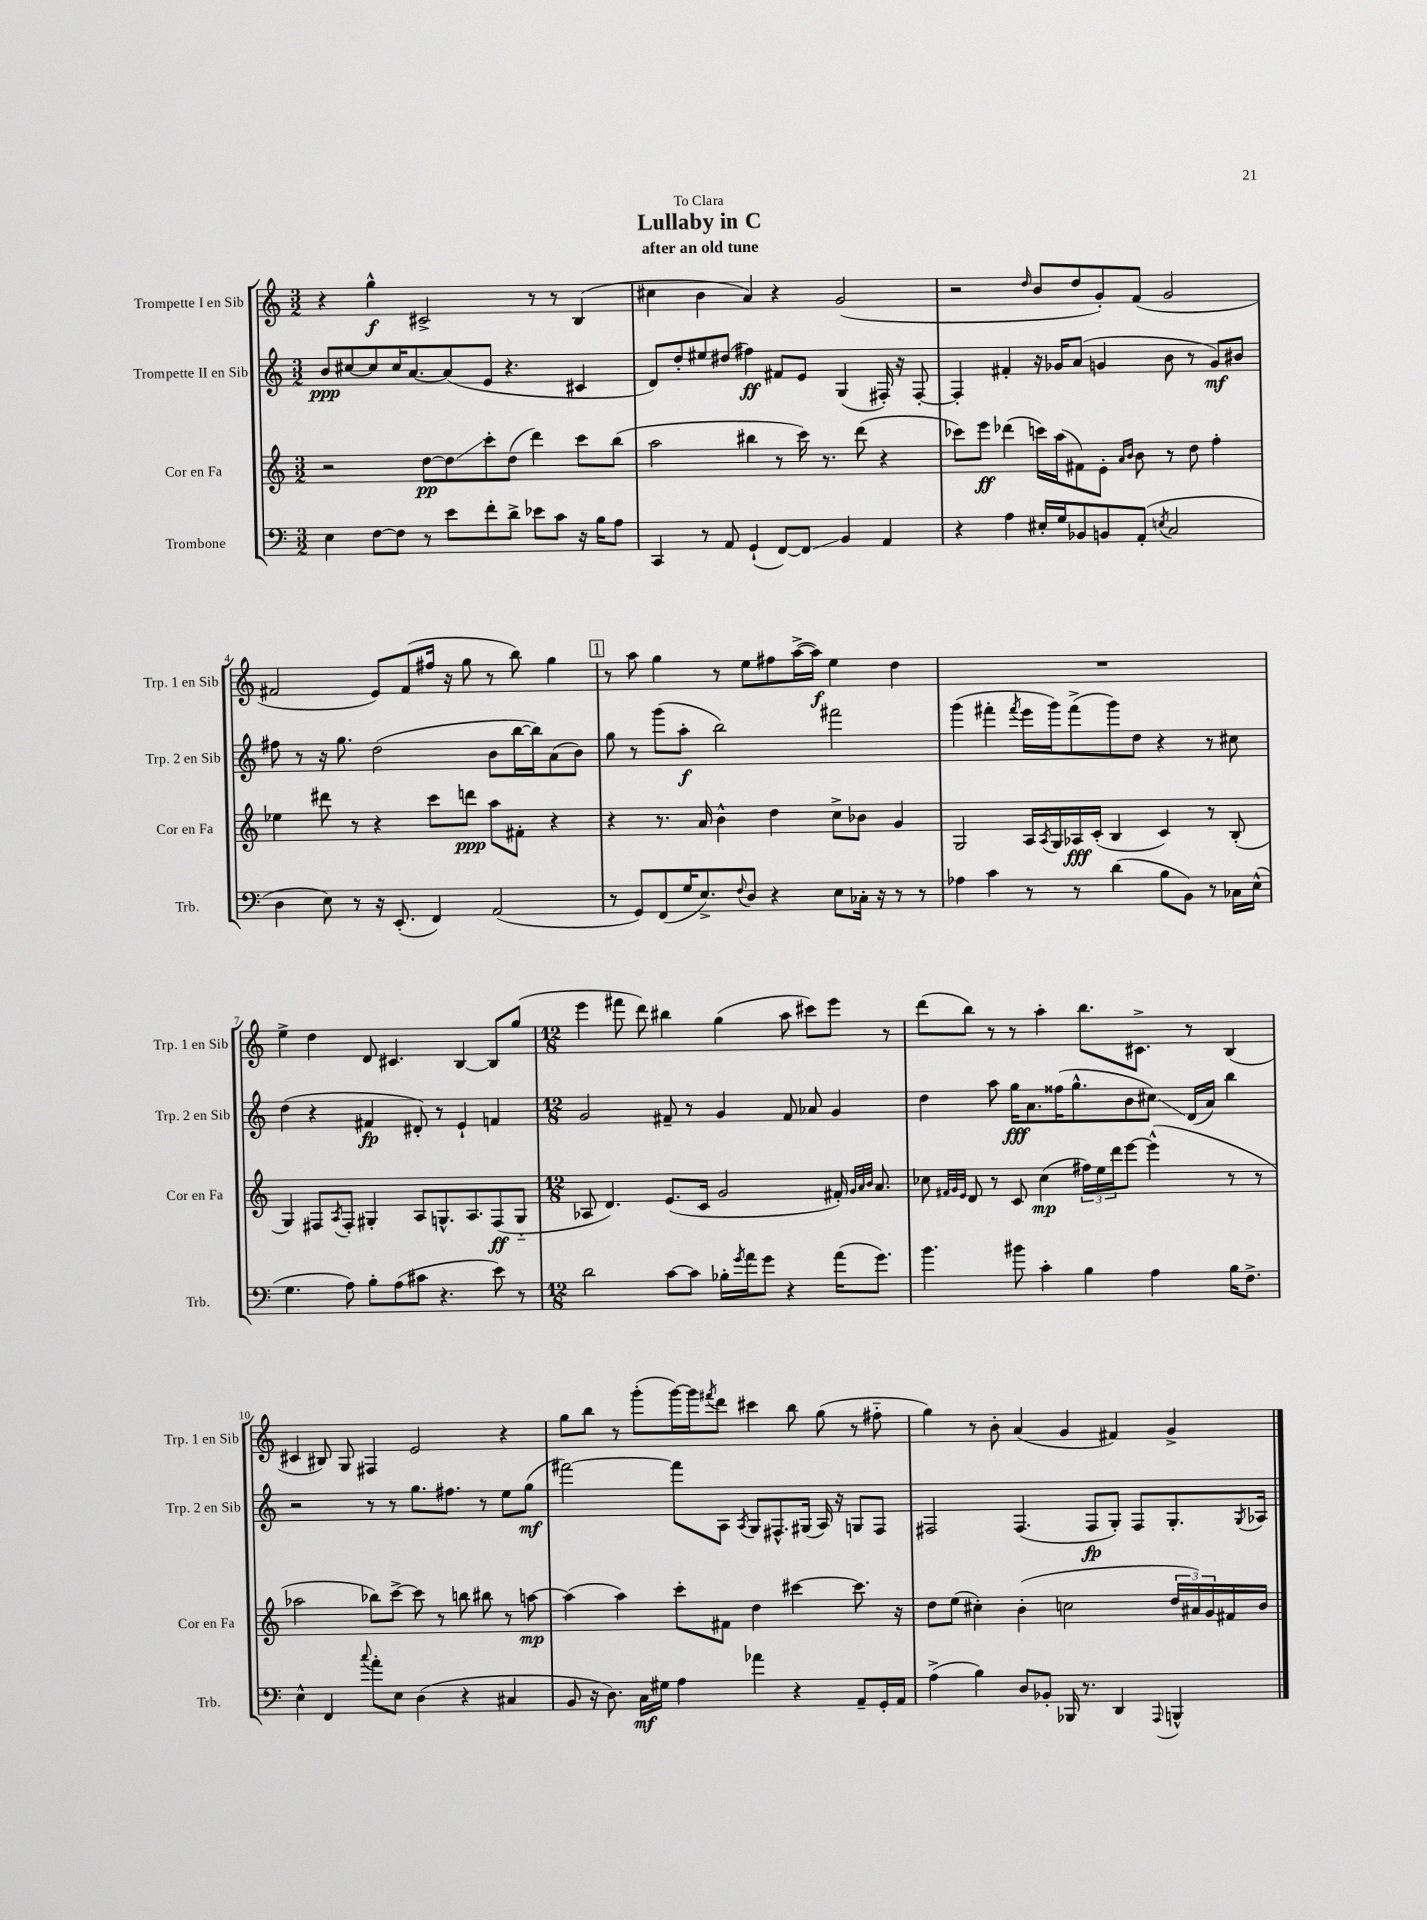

**kern	**kern	**kern	**kern
*staff4	*staff3	*staff2	*staff1
*clefF4	*clefG2	*clefG2	*clefG2
*k[]	*k[]	*k[]	*k[]
*M3/2	*M3/2	*M3/2	*M3/2
4E\	2r	8b/L	4r
.	.	[8cc#/	.
[8F\L	.	8cc#/]	4gg^^\
8F\]J	.	16cc#/K	.
.	.	[8.a/	.
8r	[8dd\L	.	2c#^/
8e\L	8dd\]	(8a/]	.
8f'\	8ccc'\	8e/J	.
8d^\J	(8dd\J	4.r	.
8e-\L	4ddd\)	.	8r
8c\J	.	.	8r
16r	8ccc\L	4c#/	(4B/
16B\LK	.	.	.
8A\J	(8bb\J	.	.
=	=	=	=
4CC/	2aa\	8d/L)	4cc#\
.	.	8dd'/	.
8r	.	8ee#/	4b\
8AA/	.	(8dd#/J	.
(4GG`/	4bb#\	4ff#\)	4a/)
[8FF/L)	8r	8f#/L	4r
8FF/]J	16ccc\)	8e/J	.
.	8.r	.	.
4BB/	.	(4G/	(2g/
.	(8ddd\	.	.
4AA/	4r	16F#'/)	.
.	.	16r	.
.	.	[8F#'/	.
=	=	=	=
4r	8ccc-\L)	4F#'/]	2r
.	8eee\J	.	.
4A\	(4ddd-\	4f#'/	.
.	.	.	16qqdd/
16E#'/LL	16ccc\LL)	16r	8b/L
16G/J	(16aa\J	16g-/LK	.
8BB-/	8f#\)	(8a/J	8dd/
8BB/	8e'\J	4g/	8g'/)
.	16qqa/LL	.	.
.	16qqb/JJ	.	.
(8AA'/J	8b\	.	(8f/J
8qE/	.	.	.
2C/	8r	8b\	2g/
.	8dd\	8r	.
.	4ff'\	8g/L)	.
.	.	8b#/J	.
=	=	=	=
4D\	4ee-\	8ff#\	2f#/
.	.	8r	.
8E\)	8ddd#\	16r	.
.	.	8.gg\	.
8r	8r	.	.
16r	4r	(2dd\	8e/L)
(8.EE'/	.	.	.
.	.	.	(8f#/
4FF/)	8ccc\L	.	16ff#/Jk
.	.	.	16r
.	8ddd\J	.	8gg\
(2AA/	8aa\L	8b\L	8r
.	8f#'\J	[16bb\L	8bb\)
.	.	16bb\]J)	.
.	4r	(8a\	4gg\
.	.	8b\J)	.
=	=	=	=
8r	4r	8gg\	8r
8GG/L)	.	8r	8aa\
(8FF/	8.r	(8ggg\L	4gg\
16G/K	.	8aa'\J	.
8.E^/)	16a/	.	.
.	4b^^\	2bb\)	8r
8qqF/	.	.	.
8D/J	.	.	8ee\L
4r	4dd\	.	8ff#\
.	.	.	([16aa^\L
.	.	.	16aa\]JJ)
8E\L	8cc^\L	2fff#\	4ee\
16C-'\Jk	8b-\J	.	.
16r	.	.	.
8r	4g/	.	4dd\
8r	.	.	.
=	=	=	=
4A-\	2G/	(4ggg\	1.r
4c\	.	4fff#'\	.
.	.	8qfff#/	.
8r	16A/LL	16eee\LL	.
.	8qA/	.	.
.	16G/	16ggg\J)	.
8r	16A-/	(8fff#^\	.
.	(16c'/JJ	.	.
(4d\	4B/	8ggg\)	.
.	.	8dd\J	.
8B\L	4c/)	4r	.
8BB\J)	.	.	.
8r	8r	8r	.
16C-\LL	(8B'/	8cc#\	.
(16E^^\JJ	.	.	.
=	=	=	=
4.G\	4G/)	(4dd\	4ee^\
.	8F#/L	4r	4dd\
.	8qA/	.	.
8A\)	8F#'/J	.	.
8B'\L	4G#'/	4f#/	8d/
(8A\	.	.	4.c#/
8c#\J	8A/L	8d#'/)	.
4.r	8.G^^/	8r	.
.	.	4e`/	[4B/
.	8.A/	.	.
8e\)	(8F#/	4f/	8B/]L
8r	8G'~/J	.	(8gg/J
=	=	=	=
*M12/8	*M12/8	*M12/8	*M12/8
2d\	8A-/	2g/	4eee\
.	4.d/)	.	.
.	.	.	8fff#\
.	.	.	8ddd\)
[8c\L	(8.e/L	8f#~/	4bb#\
8c\]J	.	8r	.
.	16c/Jk	.	.
16B-'\LL	2g/	4g/	(4gg\
8qg/	.	.	.
16a\J	.	.	.
8g\J	.	.	.
4r	.	8f#/	8aa\
.	.	8a-/	8ccc#\L)
(16a\LK	16f#'/)	4g/	8eee\J
.	32qqg/LLL	.	.
.	32qqa/	.	.
.	32qqb/JJJ	.	.
8.g\J)	8.a/	.	.
.	.	.	8r
=	=	=	=
4.b\	8cc-\	4dd\	(8ddd\L
.	32qqf#/LLL	.	.
.	32qqg/	.	.
.	32qqe/JJJ	.	.
.	8d/	.	8bb\J)
.	8r	8aa\	8r
8b#\	8c/	16gg\LK	8r
.	.	8.a\	.
4c'\	(4cc-\	.	4aa'\
.	.	(16ff##\K	.
.	.	8.gg^^\	.
4B\	24ff#\LL)	.	8.bb\L
.	24ee\	.	.
.	24ddd\J	.	.
.	[8eee\J	8b\	.
.	.	.	8.c#^\J
4A\	(4eee^^\]	8cc#\J)	.
.	.	(16d/LL	8r
.	.	16a/JJ)	.
16B\LK	8r	4bb\	(4B/
8.F^\J	.	.	.
.	8r	.	.
=	=	=	=
4E^^\	2aa-\	2r	4c#/
4FF/	.	.	8B#/)
.	.	.	8G/
8qqcc/	.	.	.
8a'\L	8bb-\L)	8r	4F#/
8E\J	[8ccc^\J	8r	.
(4D\	8ccc\]	8.gg\L	2e/
.	8r	.	.
.	.	8.ff#\J	.
4r	8bb\	.	.
.	8bb#\	8r	.
4C#/	8r	8ee\L	4r
.	[8aa\	(8gg\J	.
=	=	=	=
8BB/	(4aa\]	[2fff#\)	8gg\L
16r	.	.	8bb\J
8.D\)	.	.	.
.	4aa\)	.	8r
16C\LL	.	.	(8ggg'\L
16G#\JJ	.	.	.
4A\	8ccc'\L	8fff#\]L	[16ggg\L)
.	.	.	16ggg\]J
.	.	.	8qfff#/
.	8f#\J	8A\J	8ddd\J
.	.	8qA/	.
4a-\	4dd\	8G/L	4ccc#\
.	.	8.F#^^/	.
4r	[4ccc#\	.	8bb\
.	.	(16G#/Jk	.
.	.	16A/)	(8gg\
.	.	16r	.
8AA~/L	8.ccc#\]	8G/L	8r
16GG'/L	.	8F#/J	8ff#'~\
16AA/JJ	16r	.	.
=	=	=	=
(4A^\	8dd\L	2F#/	4gg\)
.	(8ee\J	.	.
4B\)	4cc#'\)	.	8r
.	.	.	8b'\
8D/L	(4b'\	(4.F#/	(4a/
8BB-'/J	.	.	.
16BBB-/	2cc\	.	4g/
8.r	.	.	.
.	.	8F#/L	.
4DD/	.	8G'/J)	4f#/)
.	.	8F#/L	.
8qqAAA/	.	.	.
4BBB^^/	24dd/LL	8.G'/	4g^/
.	24a#/)	.	.
.	24g/	.	.
.	16f#/	.	.
.	.	8qG/	.
.	16b/JJ	16A-/Jk	.
==	==	==	==
*-	*-	*-	*-
